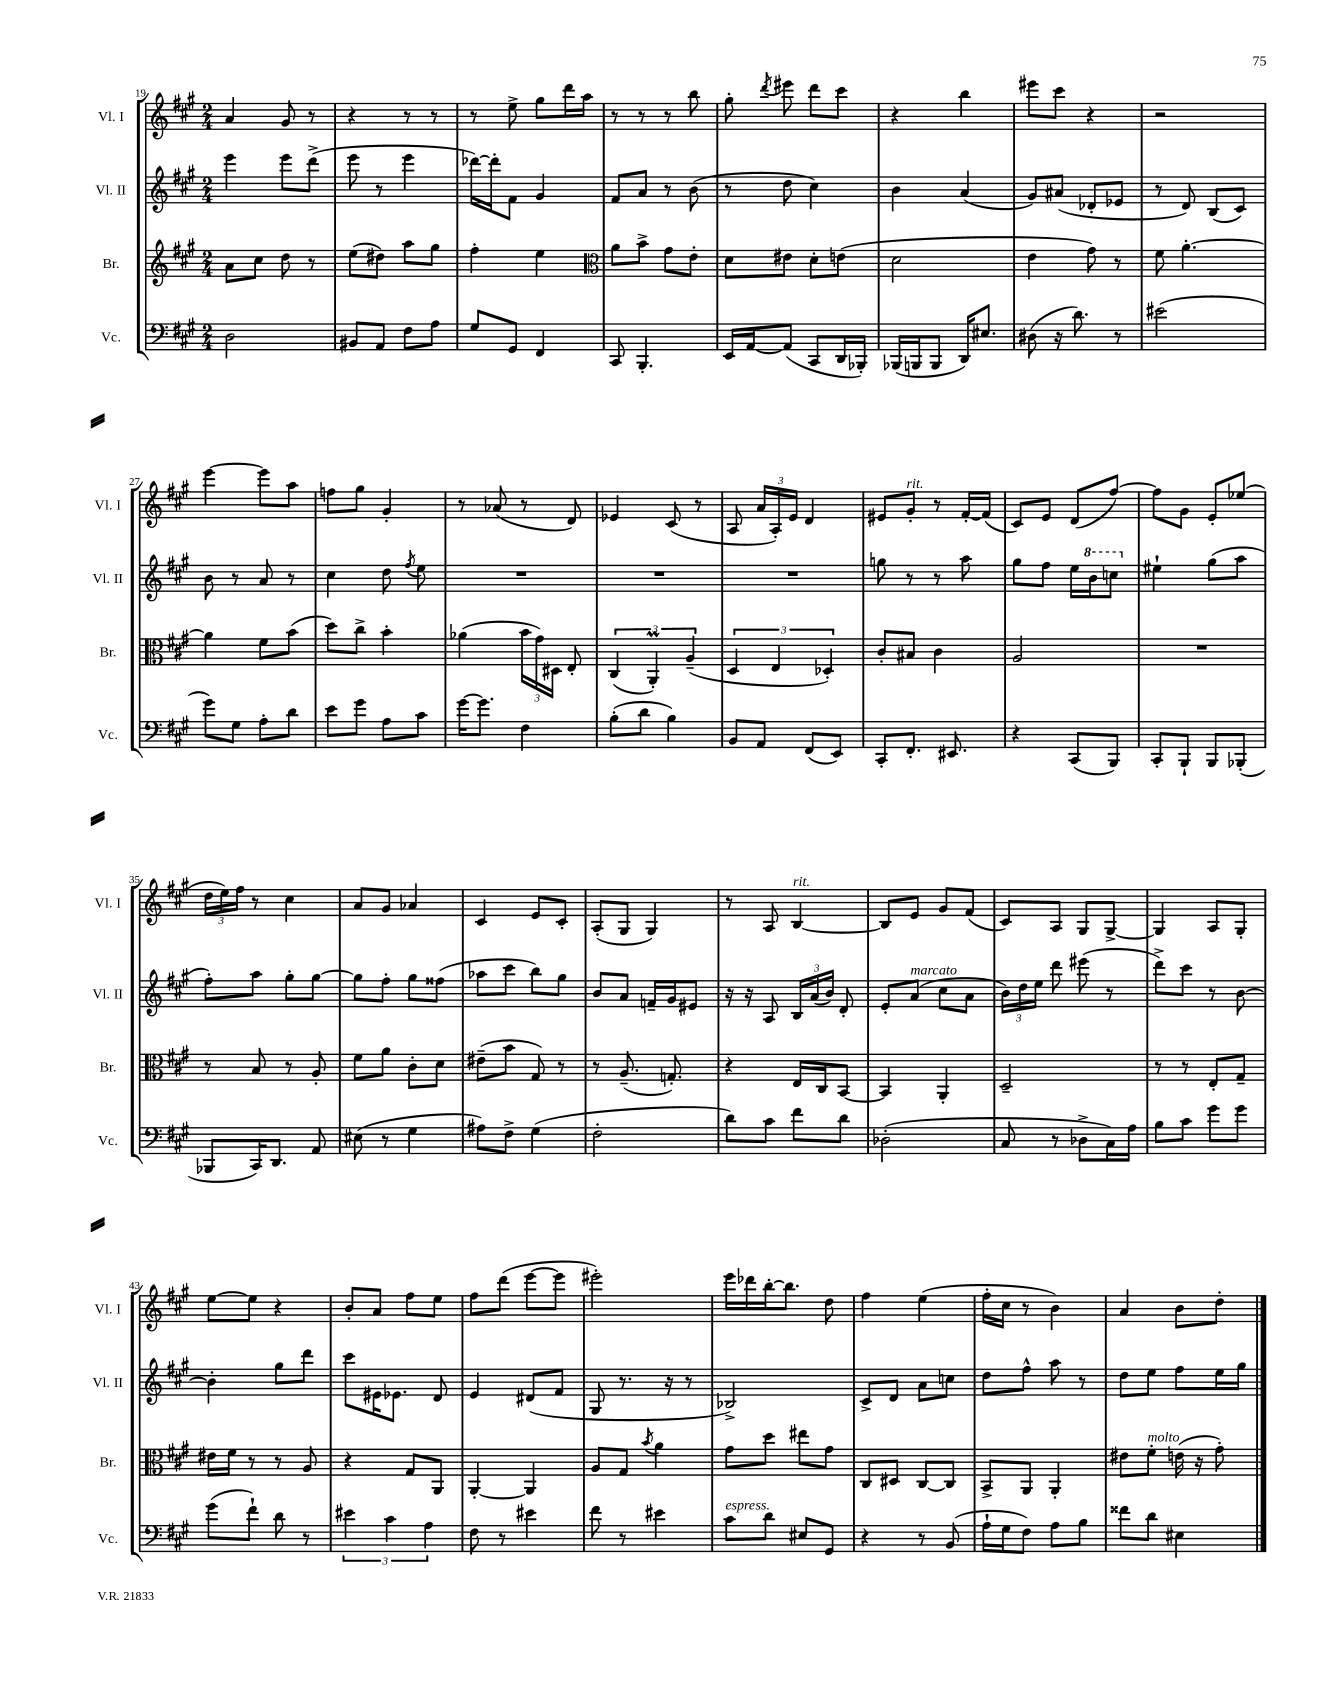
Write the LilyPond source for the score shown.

<<
\new StaffGroup <<
\new Staff = "s0" \with { instrumentName = "Vl. I" shortInstrumentName = "Vl. I" } {
    \clef treble \key a \major \numericTimeSignature \time 2/4
    \autoBeamOff a'4 gis'8 r8 |
    r4 r8 r8 |
    r8 e''8-> gis''8[ d'''16 a''16] |
    r8 r8 r8 b''8 |
    gis''8-. \acciaccatura { d'''8 } eis'''8 d'''8[ cis'''8] |
    r4 b''4 |
    eis'''8[ cis'''8] r4 |
    r2 |
    e'''4~ e'''8[ a''8] |
    f''8[ gis''8] gis'4-. |
    r8 aes'8( r8 d'8) |
    ees'4 cis'8( r8 |
    a8 \tuplet 3/2 { a'16[ a16-.) e'16] } d'4 |
    eis'8[ gis'8]-.^\markup { \italic "rit." } r8 fis'16[~-. fis'16]( |
    cis'8[) e'8] d'8[( fis''8]~) |
    fis''8[ gis'8] e'8[-. ees''8]( |
    \tuplet 3/2 { d''16[ e''16) fis''16] } r8 cis''4 |
    a'8[ gis'8] aes'4 |
    cis'4 e'8[ cis'8]-. |
    a8[-.( gis8] gis4) |
    r8 a8 b4~^\markup { \italic "rit." } |
    b8[ e'8] gis'8[ fis'8]( |
    cis'8[) a8] gis8[ gis8]~-> |
    gis4 a8[ gis8]-. |
    e''8[~ e''8] r4 |
    b'8[-. a'8] fis''8[ e''8] |
    fis''8[ d'''8]( e'''8[~ e'''8] |
    eis'''2-.) |
    e'''16[ des'''16 b''16~-. b''8.] d''8 |
    fis''4 e''4( |
    fis''16[-. cis''16] r8 b'4) |
    a'4 b'8[ d''8]-. \bar "|." |
}
\new Staff = "s1" \with { instrumentName = "Vl. II" shortInstrumentName = "Vl. II" } {
    \clef treble \key a \major \numericTimeSignature \time 2/4
    \autoBeamOff e'''4 e'''8[ d'''8]->( |
    e'''8 r8 e'''4 |
    des'''16[~) des'''16-. fis'8] gis'4 |
    fis'8[ a'8] r8 b'8( |
    r8 d''8 cis''4) |
    b'4 a'4( |
    gis'8[) ais'8]( des'8[-. ees'8] |
    r8 d'8) b8[( cis'8]) |
    b'8 r8 a'8 r8 |
    cis''4 d''8 \acciaccatura { fis''8 } e''8 |
    R2 |
    R2 |
    R2 |
    g''8 r8 r8 a''8 |
    gis''8[ fis''8] e''16[ \ottava #1 b''16 c'''8] \ottava #0 |
    eis''4-! gis''8[( a''8] |
    fis''8[-.) a''8] gis''8[-. gis''8]~ |
    gis''8[ fis''8]-. gis''8[ fisis''8]( |
    aes''8[ cis'''8] b''8[) gis''8] |
    b'8[ a'8] f'16[-- gis'16 eis'8] |
    r16 r16 a8 \tuplet 3/2 { b16[ a'16( b'16]) } d'8-. |
    e'8[-. a'8]^\markup { \italic "marcato" }( cis''8[ a'8] |
    \tuplet 3/2 { b'16[) d''16 e''16] } d'''8 eis'''8( r8 |
    d'''8[->) cis'''8] r8 b'8~ |
    b'4-. gis''8[ d'''8] |
    cis'''8[ eis'16 ees'8.] d'8 |
    e'4 dis'8[( fis'8] |
    gis8 r8. r16 r8 |
    bes2->) |
    cis'8[-> d'8] a'8[ c''8] |
    d''8[ fis''8]-^ a''8 r8 |
    d''8[ e''8] fis''8[ e''16 gis''16] \bar "|." |
}
\new Staff = "s2" \with { instrumentName = "Br." shortInstrumentName = "Br." } {
    \clef treble \key a \major \numericTimeSignature \time 2/4
    \autoBeamOff a'8[ cis''8] d''8 r8 |
    e''8[( dis''8]) a''8[ gis''8] |
    fis''4-. e''4 |
    \clef alto a'8[ b'8]-> gis'8[ e'8]-. |
    d'8[ eis'8] d'8[-. e'8]( |
    d'2 |
    e'4 gis'8) r8 |
    fis'8 a'4.~-. |
    a'4 fis'8[ b'8]( |
    d''8[) cis''8]-> b'4-. |
    aes'4( \tuplet 3/2 { b'16[ gis'16) dis16] } e8-. |
    \tuplet 3/2 { cis4( a,4-.\prall) a4--( } |
    \tuplet 3/2 { d4 e4 des4-.) } |
    cis'8[-. bis8] cis'4 |
    a2 |
    R2 |
    r8 b8 r8 a8-. |
    fis'8[ a'8] cis'8[-. d'8] |
    eis'8[--( b'8] gis8) r8 |
    r8 a8.--( g8.-.) |
    r4 e16[ cis16 b,8]~ |
    b,4 a,4-. |
    d2-- |
    r8 r8 e8[-. gis8]-- |
    eis'16[ fis'16] r8 r8 a8 |
    r4 gis8[ a,8] |
    a,4~-. a,4 |
    a8[ gis8] \acciaccatura { b'8 } a'4 |
    gis'8[ d''8] eis''8[ gis'8] |
    cis8[ dis8] cis8[~ cis8] |
    b,8[-> a,8] a,4-. |
    eis'8[ fis'8]-.^\markup { \italic "molto" } e'16( r16 gis'8-.) \bar "|." |
}
\new Staff = "s3" \with { instrumentName = "Vc." shortInstrumentName = "Vc." } {
    \clef bass \key a \major \numericTimeSignature \time 2/4
    \autoBeamOff d2 |
    bis,8[ a,8] fis8[ a8] |
    gis8[ gis,8] fis,4 |
    cis,8 b,,4.-. |
    e,16[ a,16~ a,8]( cis,8[ d,16 bes,,16]-.) |
    bes,,16[( b,,16 b,,8] d,16[) eis8.] |
    dis8( r16 d'8.) r8 |
    eis'2( |
    gis'8[) gis8] a8[-. d'8] |
    e'8[ gis'8] a8[ cis'8] |
    gis'16[~ gis'8.] fis4 |
    b8[-.( d'8] b4) |
    b,8[ a,8] fis,8[( e,8]) |
    cis,8[-. fis,8.]-. eis,8. |
    r4 cis,8[( b,,8]) |
    cis,8[-. b,,8]-! b,,8[ bes,,8]-.( |
    bes,,8[ cis,16) d,8.] a,8 |
    eis8( r8 gis4 |
    ais8[) fis8]-> gis4( |
    fis2-. |
    d'8[) cis'8] fis'8[ d'8] |
    des2-.( |
    cis8 r8 des8[-> cis16) a16] |
    b8[ cis'8] gis'8[ gis'8] |
    gis'8[( fis'8]-!) d'8 r8 |
    \tuplet 3/2 { eis'4 cis'4 a4 } |
    fis8 r8 eis'4 |
    fis'8 r8 eis'4 |
    cis'8[^\markup { \italic "espress." } d'8] eis8[ gis,8] |
    r4 r8 b,8( |
    a16[-! gis16 fis8]) a8[ b8] |
    fisis'8[ d'8] eis4 \bar "|." |
}
>>
>>
\layout { \context { \Score currentBarNumber = #19 } }
